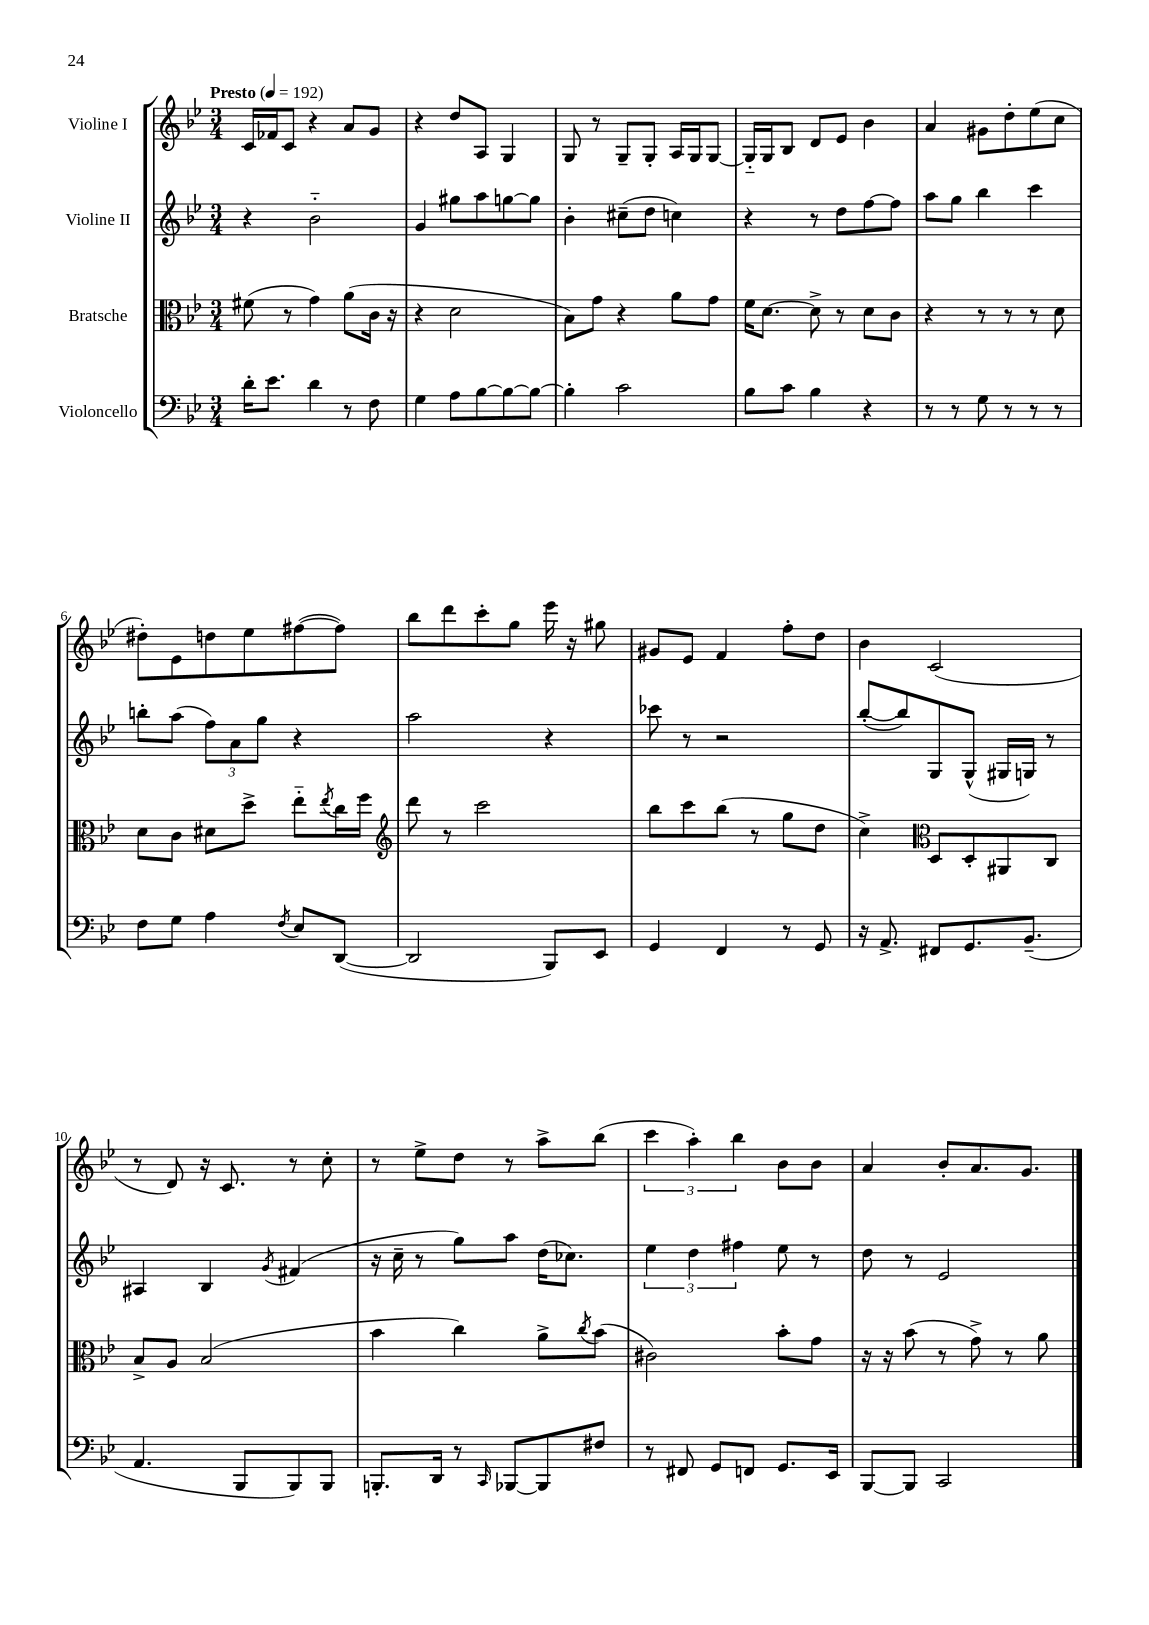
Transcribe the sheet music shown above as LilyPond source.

<<
\new StaffGroup <<
\new Staff = "s0" \with { instrumentName = "Violine I" } {
    \clef treble \key bes \major \numericTimeSignature \time 3/4 \tempo "Presto" 4 = 192
    c'16 fes'16 c'8 r4 a'8 g'8 |
    r4 d''8 a8 g4 |
    g8 r8 g8-- g8-. a16 g16 g8~ |
    g16-_ g16 bes8 d'8 ees'8 bes'4 |
    a'4 gis'8 d''8-. ees''8( c''8 |
    dis''8-.) ees'8 d''8 ees''8 fis''8~( fis''8) |
    bes''8 d'''8 c'''8-. g''8 ees'''16 r16 gis''8 |
    gis'8 ees'8 f'4 f''8-. d''8 |
    bes'4 c'2( |
    r8 d'8) r16 c'8. r8 c''8-. |
    r8 ees''8-> d''8 r8 a''8-> bes''8( |
    \tuplet 3/2 { c'''4 a''4-.) bes''4 } bes'8 bes'8 |
    a'4 bes'8-. a'8. g'8. \bar "|." |
}
\new Staff = "s1" \with { instrumentName = "Violine II" } {
    \clef treble \key bes \major \numericTimeSignature \time 3/4
    r4 bes'2-_ |
    g'4 gis''8 a''8 g''8~ g''8 |
    bes'4-. cis''8--( d''8 c''4) |
    r4 r8 d''8 f''8~ f''8 |
    a''8 g''8 bes''4 c'''4 |
    b''8-. a''8( \tuplet 3/2 { f''8) a'8 g''8 } r4 |
    a''2 r4 |
    ces'''8 r8 r2 |
    bes''8~-.( bes''8) g8 g8-^( gis16 g16) r8 |
    ais4 bes4 \acciaccatura { g'8 } fis'4( |
    r16 c''16-- r8 g''8) a''8 d''16( ces''8.) |
    \tuplet 3/2 { ees''4 d''4 fis''4 } ees''8 r8 |
    d''8 r8 ees'2 \bar "|." |
}
\new Staff = "s2" \with { instrumentName = "Bratsche" } {
    \clef alto \key bes \major \numericTimeSignature \time 3/4
    fis'8( r8 g'4) a'8( c'16 r16 |
    r4 d'2 |
    bes8) g'8 r4 a'8 g'8 |
    f'16 d'8.~ d'8-> r8 d'8 c'8 |
    r4 r8 r8 r8 d'8 |
    d'8 c'8 dis'8 d''8-> ees''8-_ \acciaccatura { ees''8 } c''16 f''16 |
    \clef treble d'''8 r8 c'''2 |
    bes''8 c'''8 bes''8( r8 g''8 d''8 |
    c''4->) \clef alto d8 d8-. ais,8 c8 |
    bes8-> a8 bes2( |
    bes'4 c''4) a'8-> \acciaccatura { c''8 } bes'8( |
    cis'2) bes'8-. g'8 |
    r16 r16 bes'8( r8 g'8->) r8 a'8 \bar "|." |
}
\new Staff = "s3" \with { instrumentName = "Violoncello" } {
    \clef bass \key bes \major \numericTimeSignature \time 3/4
    d'16-. ees'8. d'4 r8 f8 |
    g4 a8 bes8~ bes8~ bes8~ |
    bes4-. c'2 |
    bes8 c'8 bes4 r4 |
    r8 r8 g8 r8 r8 r8 |
    f8 g8 a4 \acciaccatura { f8 } ees8 d,8~( |
    d,2 bes,,8) ees,8 |
    g,4 f,4 r8 g,8 |
    r16 a,8.-> fis,8 g,8. bes,8.--( |
    a,4. bes,,8 bes,,8) bes,,8 |
    b,,8.-. d,16 r8 \grace { c,16 } bes,,8~ bes,,8 fis8 |
    r8 fis,8 g,8 f,8 g,8. ees,16 |
    bes,,8~ bes,,8 c,2 \bar "|." |
}
>>
>>
